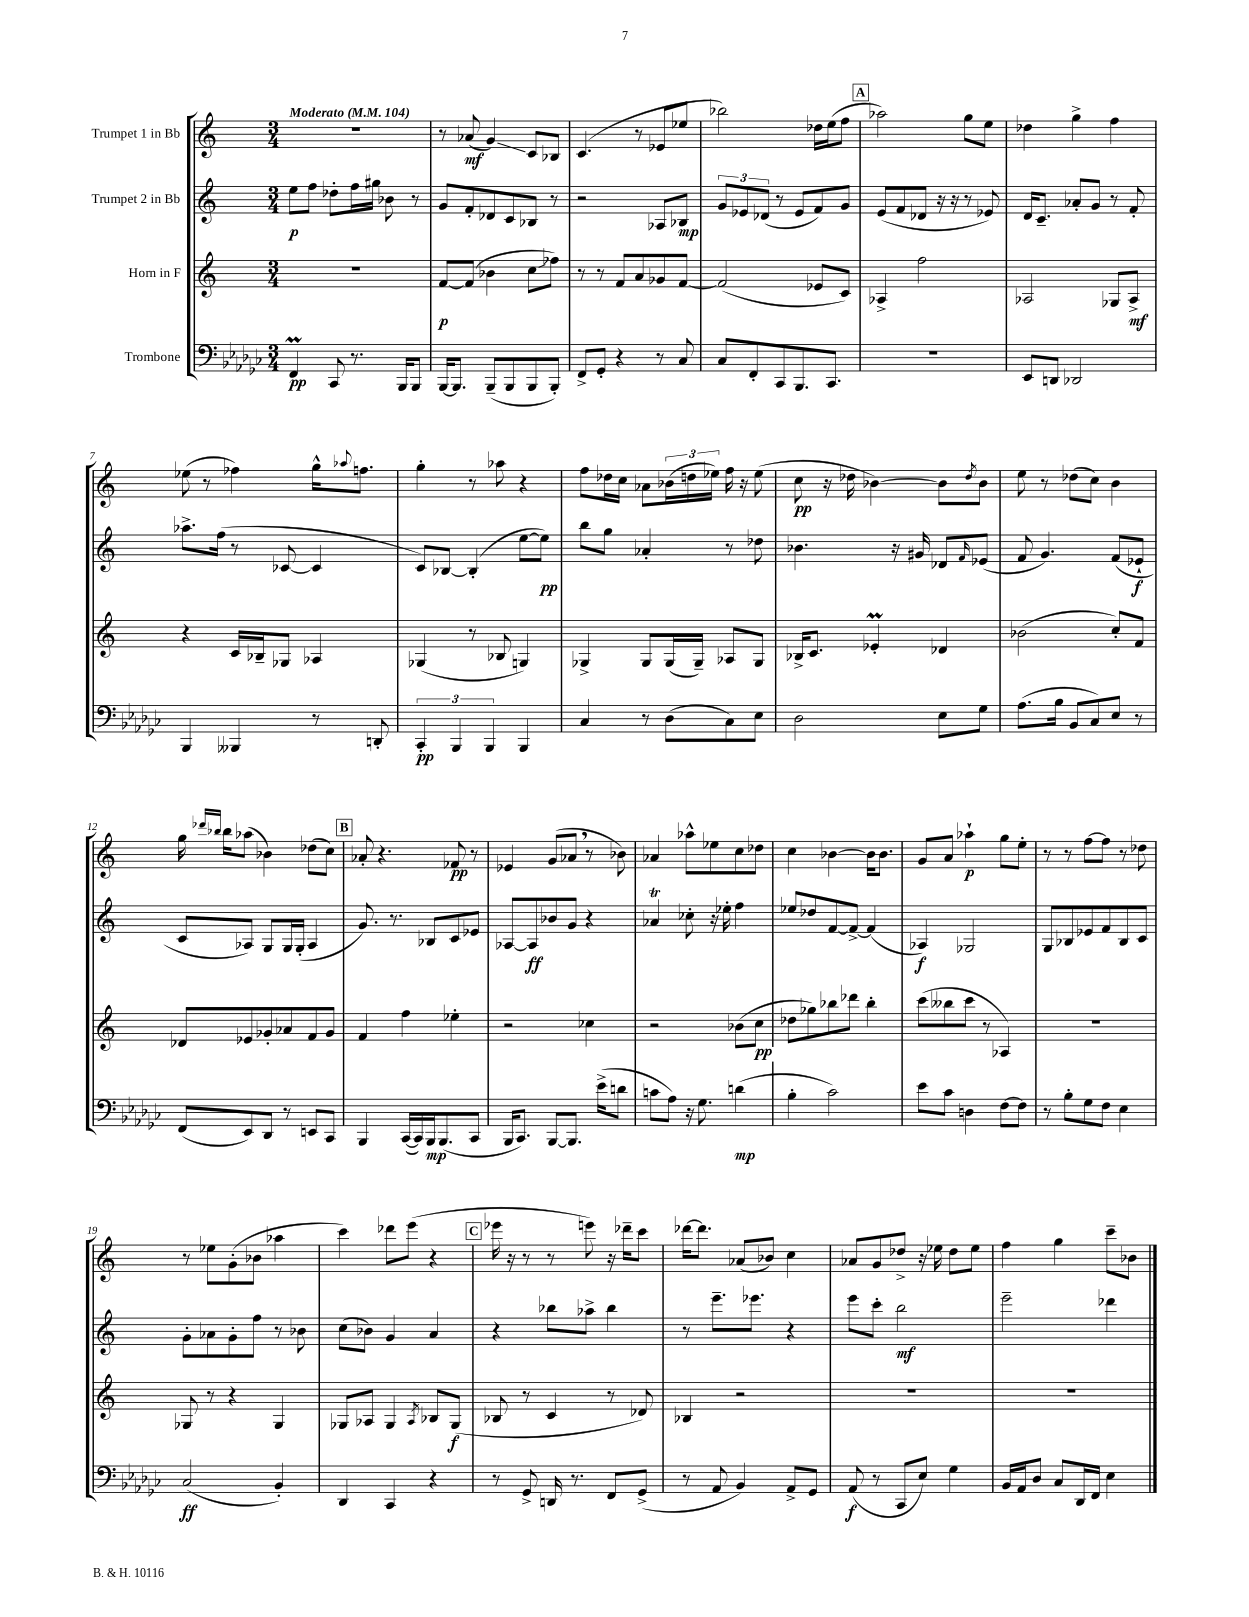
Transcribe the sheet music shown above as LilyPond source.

<<
\new StaffGroup <<
\new Staff = "s0" \with { instrumentName = "Trumpet 1 in Bb" } {
    \clef treble \key c \major \numericTimeSignature \time 3/4 \tempo "Moderato" 4 = 104
    R2. |
    r8 aes'8\mf( g'4\glissando) c'8 bes8 |
    c'4.( r8 ees'8 ees''8 |
    bes''2) des''16 e''16( f''8 |
    \mark \markup { \box "A" } aes''2) g''8 e''8 |
    des''4 g''4-> f''4 |
    ees''8( r8 fes''4) g''16-^ \appoggiatura { aes''8 } f''8. |
    g''4-. r8 aes''8 r4 |
    f''8 des''16 c''16 aes'8 \tuplet 3/2 { bes'16( d''16 ees''16) } f''16 r16 ees''8( |
    c''8\pp r16 des''16 bes'4~) bes'8 \acciaccatura { des''8 } bes'8 |
    e''8 r8 des''8( c''8) b'4 |
    g''16 \grace { des'''16 bes''16 } bes''16 aes''8( bes'4) des''8( c''8) |
    \mark \markup { \box "B" } aes'8-. r4. fes'8\pp r8 |
    ees'4 g'8( aes'8 \breathe r8 bes'8) |
    aes'4 aes''8-^ ees''8 c''8 des''8 |
    c''4 bes'4~ bes'16 bes'8. |
    g'8 a'8 aes''4-!\p g''8 e''8-. |
    r8 r8 f''8~ f''8 r8 des''8 |
    r8 ees''8 g'8-.( bes'8 aes''4 |
    c'''4) des'''8 e'''8( r4 |
    \mark \markup { \box "C" } ees'''16 r16 r8 r8 e'''8) r16 des'''16-- c'''8 |
    des'''16~ des'''8. aes'8( bes'8) c''4 |
    aes'8 g'8 des''8-> r16 ees''16 des''8 ees''8 |
    f''4 g''4 c'''8-- bes'8 \bar "|." |
}
\new Staff = "s1" \with { instrumentName = "Trumpet 2 in Bb" } {
    \clef treble \key c \major \numericTimeSignature \time 3/4
    e''8\p f''8 des''8-. f''16 gis''16 bes'8 r8 |
    g'8 f'8-. des'8 c'8 bes8 r8 |
    r2 aes8 bes8\mp |
    \tuplet 3/2 { g'8 ees'8 des'8( } r8 ees'8 f'8) g'8 |
    \mark \markup { \box "A" } e'8( f'8 des'8 r16 r16 r8 ees'8) |
    d'16 c'8.-- aes'8-. g'8 r8 f'8-. |
    aes''8.-> f''16( r8 ces'8~ ces'4 |
    c'8) bes8~ bes4-.( e''8~ e''8\pp) |
    b''8 g''8 aes'4-. r8 des''8 |
    bes'4. r16 gis'16 des'8 \grace { f'16 } ees'8( |
    f'8 g'4.) f'8( ees'8-!\f |
    c'8 aes8) g8 g16 g16-.( aes4 |
    \mark \markup { \box "B" } g'8.) r8. bes8 c'8 ees'8 |
    aes8~ aes8\ff bes'8 g'8 r4 |
    aes'4\trill ces''8-. r16 ees''16-. f''4 |
    ees''8 des''8 f'8~ f'8~-> f'4( |
    aes4\f) ges2 |
    g8 bes8 ees'8 f'8 bes8 c'8 |
    g'8-. aes'8 g'8-. f''8 r8 bes'8 |
    c''8( bes'8) g'4 a'4 |
    \mark \markup { \box "C" } r4 bes''8 aes''8-> bes''4 |
    r8 e'''8.-- ees'''8. r4 |
    e'''8 c'''8-. b''2\mf |
    e'''2-- des'''4 \bar "|." |
}
\new Staff = "s2" \with { instrumentName = "Horn in F" } {
    \clef treble \key c \major \numericTimeSignature \time 3/4
    R2. |
    f'8~\p f'8( bes'4 c''8\glissando fes''8) |
    r8 r8 f'8 a'8 ges'8 f'8~ |
    f'2( ees'8 c'8) |
    \mark \markup { \box "A" } aes4-> f''2 |
    aes2 ges8 aes8->\mf |
    r4 c'16 bes16-- ges8 aes4 |
    ges4( r8 bes8 g4) |
    ges4-> ges8 ges16( ges16--) aes8 ges8 |
    bes16-> c'8. ees'4-.\prall des'4 |
    bes'2( c''8-.) f'8 |
    des'8 ees'8 ges'8-. aes'8 f'8 ges'8 |
    \mark \markup { \box "B" } f'4 f''4 ees''4-. |
    r2 ces''4 |
    r2 bes'8( c''8\pp |
    des''8 ges''8) bes''8 des'''8 bes''4-. |
    c'''8( beses''8 c'''8 r8 aes4) |
    R2. |
    ges8 r8 r4 ges4 |
    ges8 aes8 ges4 \acciaccatura { aes8 } bes8 ges8\f( |
    \mark \markup { \box "C" } bes8 r8 c'4 r8 des'8) |
    bes4 r2 |
    R2. |
    R2. \bar "|." |
}
\new Staff = "s3" \with { instrumentName = "Trombone" } {
    \clef bass \key ges \major \numericTimeSignature \time 3/4
    f,4\prall\pp ces,8 r8. bes,,16 bes,,8 |
    bes,,16~ bes,,8. bes,,8--( bes,,8 bes,,8 bes,,8-.) |
    f,8-> ges,8-. r4 r8 ces8 |
    ces8 f,8-. ces,8 bes,,8. ces,8. |
    \mark \markup { \box "A" } R2. |
    ees,8 d,8 des,2 |
    bes,,4 beses,,4 r8 d,8-. |
    \tuplet 3/2 { ces,4-.\pp bes,,4 bes,,4 } bes,,4 |
    ces4 r8 des8( ces8) ees8 |
    des2 ees8 ges8 |
    aes8.( bes16 bes,8 ces8) ees8 r8 |
    f,8( ees,8) des,8 r8 e,8 ces,8 |
    \mark \markup { \box "B" } bes,,4 ces,16~( ces,16) bes,,16\mp bes,,8.( ces,8 |
    bes,,16 ces,8.) bes,,8~ bes,,8. ees'16->( d'8 |
    c'8 aes8) r16 ges8. d'4\mp( |
    bes4-. ces'2) |
    ees'8 ces'8 d4 f8~ f8 |
    r8 bes8-. ges8 f8 ees4 |
    ces2\ff( bes,4-.) |
    des,4 ces,4 r4 |
    \mark \markup { \box "C" } r8 ges,8-> d,16 r8. f,8 ges,8->( |
    r8 aes,8 bes,4) aes,8-> ges,8 |
    aes,8\f( r8 ces,8 ees8) ges4 |
    bes,16 aes,16 des8 ces8 des,16 f,16 ees4 \bar "|." |
}
>>
>>
